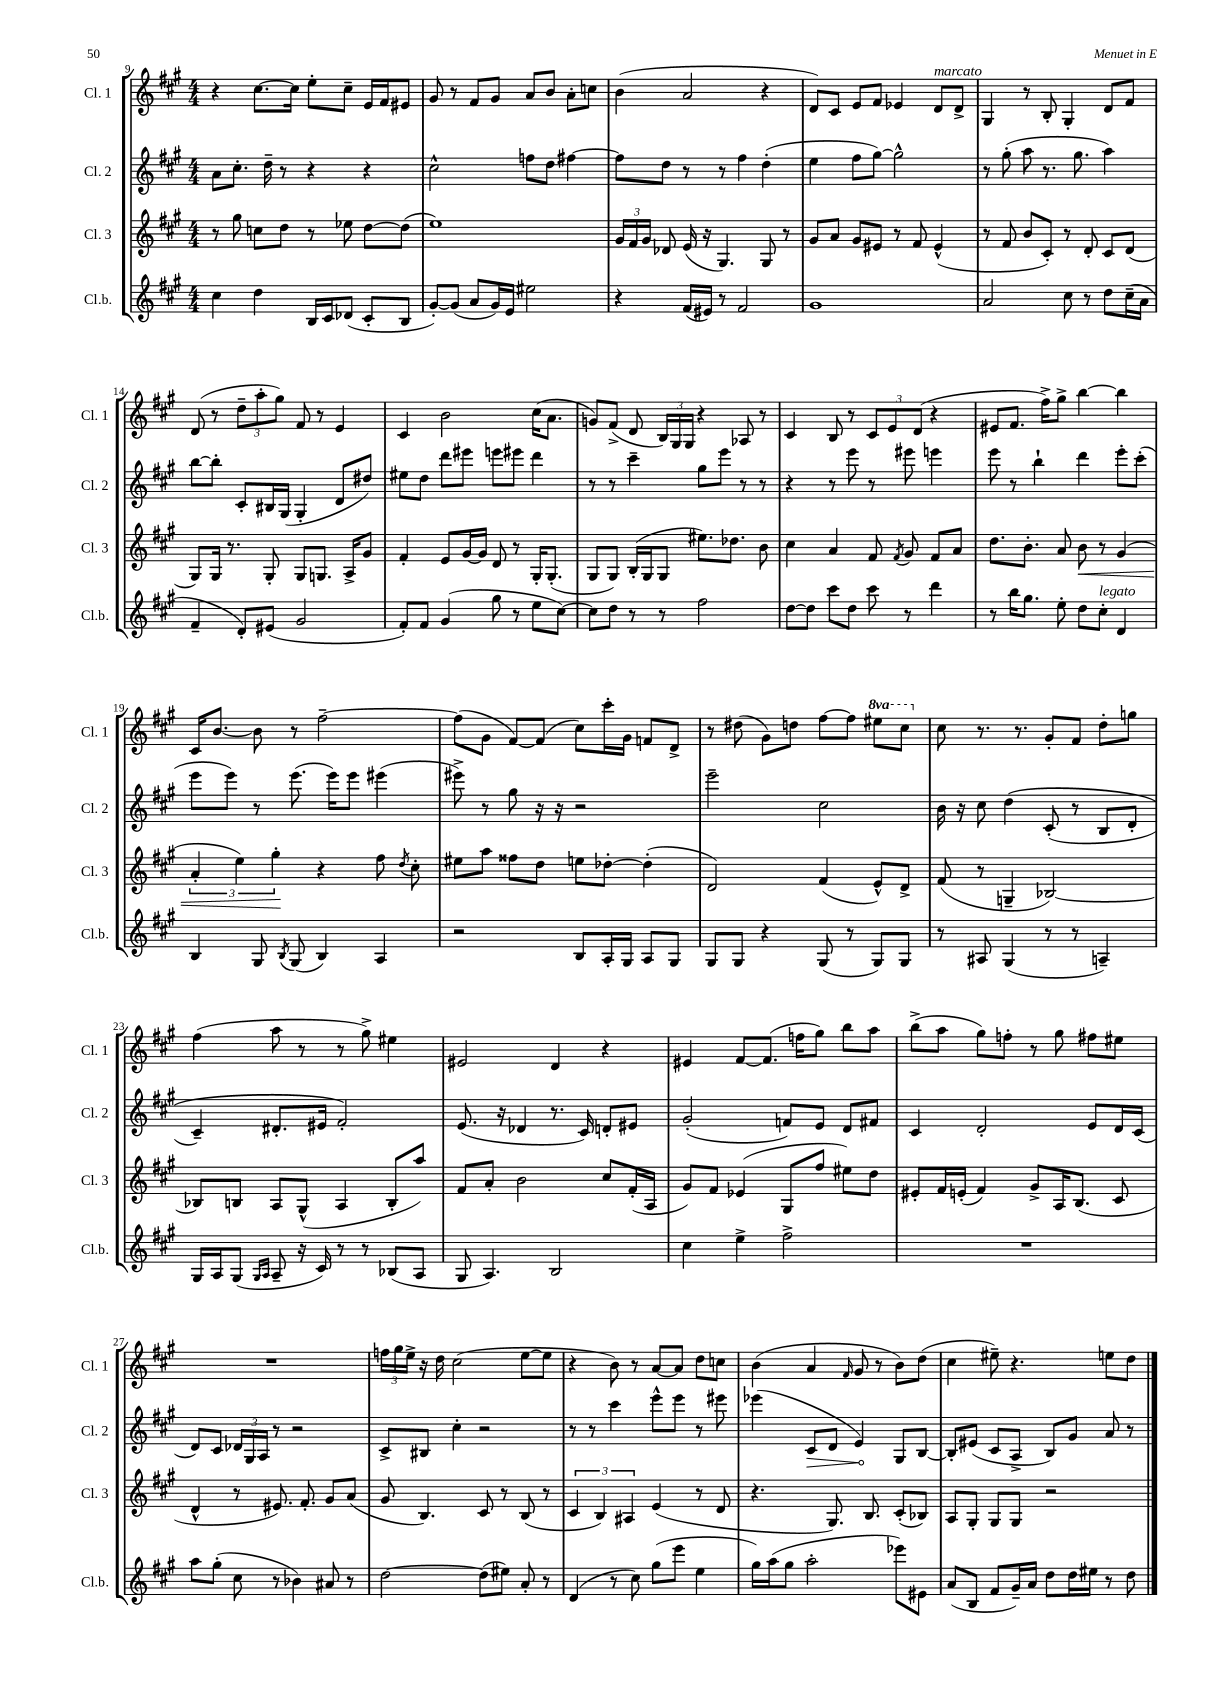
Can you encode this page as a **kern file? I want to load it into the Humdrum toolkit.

**kern	**kern	**kern	**kern
*staff4	*staff3	*staff2	*staff1
*clefG2	*clefG2	*clefG2	*clefG2
*k[f#c#g#]	*k[f#c#g#]	*k[f#c#g#]	*k[f#c#g#]
*M4/4	*M4/4	*M4/4	*M4/4
4cc#	8r	8a	4r
.	8gg#	8.cc#'	.
4dd	8cc	.	[8.cc#
.	.	16dd~	.
.	8dd	8r	.
.	.	.	16cc#]
16B	8r	4r	8ee'
16c#	.	.	.
(8d-	8ee-	.	8cc#~
8c#'	[8dd	4r	16e
.	.	.	16f#
8B	(8dd]	.	8e#
=	=	=	=
[8g#')	1ee)	2cc#^^	8g#
(8g#]	.	.	8r
8a	.	.	8f#
16g#)	.	.	8g#
16e	.	.	.
2ee#	.	8ff	8a
.	.	8dd	8b
.	.	[4ff#	8a'
.	.	.	8cc
=	=	=	=
4r	24g#	8ff#]	(4b
.	24f#	.	.
.	24g#	.	.
.	8d-	8dd	.
(16f#	(16e	8r	2a
16e#)	16r	.	.
8r	4.G#)	8r	.
2f#	.	4ff#	.
.	8G#	(4dd'	4r
.	8r	.	.
=	=	=	=
1g#	8g#	4ee	8d)
.	8a	.	8c#
.	8g#	8ff#	8e
.	8e#	[8gg#)	8f#
.	8r	2gg#^^]	4e-
.	8f#	.	.
.	(4e#^^	.	8d
.	.	.	8d^
=	=	=	=
2a	8r	8r	4G#
.	8f#	(8gg#'	.
.	8b	8aa	8r
.	8c#')	8.r	8B'
8cc#	8r	.	4G#'
.	.	8.gg#	.
8r	8d'	.	.
8dd	8c#	4aa)	8d
(16cc#~	(8d	.	8f#
16a	.	.	.
=	=	=	=
4f#~	8G#)	[8bb	(8d
.	16G#	8bb']	8r
.	8.r	.	.
8d')	.	8c#'	12dd~
.	.	.	12aa'
(8e#	8G#'	16B#	.
.	.	.	12gg#)
.	.	(16G#	.
2g#	8G#	4G#'	8f#
.	8.G	.	8r
.	.	8d	4e
.	16A^	.	.
.	8g#	8dd#)	.
=	=	=	=
8f#')	4f#'	8ee#	4c#
8f#	.	8dd	.
(4g#	8e	8ddd	2b
.	[16g#	8eee#	.
.	16g#]	.	.
8gg#	8d	8eee	.
8r	8r	8eee#	.
8ee	16G#'	4ddd	(16cc#
.	(8.G#'	.	8.a
[8cc#)	.	.	.
=	=	=	=
8cc#]	8G#	8r	8g)
8dd	8G#)	8r	(8f#^
8r	(16B'	4ccc#~	8d
.	16G#	.	.
8r	8G#	.	24B)
.	.	.	24G#
.	.	.	24G#
2ff#	8.ee#)	8gg#	4r
.	.	8eee	.
.	8.dd-	.	.
.	.	8r	8A-
.	8b	8r	8r
=	=	=	=
[8dd	4cc#	4r	4c#
8dd]	.	.	.
8ccc#	4a	8r	8B
8dd	.	8eee	8r
8ccc#	8f#	8r	12c#
.	.	.	12e
.	8qf#	.	.
8r	8g#	8eee#	.
.	.	.	(12d
4ddd	8f#	4eee	4r
.	8a	.	.
=	=	=	=
8r	8.dd	8eee	8e#
16bb	.	8r	8.f#
8.gg#	8.b'	.	.
.	.	4bb`	.
.	.	.	16ff#^)
8ee'	8a	.	8gg#^
8dd	8b	4ddd	[4bb
8cc#'	8r	.	.
4d	(4g#	8eee'	4bb]
.	.	(8ccc#'	.
=	=	=	=
4B	6a'	8eee	16c#
.	.	.	[8.b
.	.	8eee)	.
.	6ee)	.	.
8G#	.	8r	8b]
.	6gg#'	.	.
8qB	.	.	.
(8G#	.	(8.eee	8r
4B)	4r	.	[2ff#~
.	.	16eee)	.
.	.	8eee	.
4A	8ff#	(4eee#	.
.	8qdd	.	.
.	8cc#'	.	.
=	=	=	=
2r	8ee#	8eee#^)	(8ff#]
.	8aa	8r	8g#
.	8ff##	8gg#	[8f#)
.	8dd	16r	(8f#]
.	.	16r	.
8B	8ee	2r	8cc#)
16A'	[8dd-'	.	16ccc#'
16G#	.	.	16g#
8A	(4dd-']	.	8f
8G#	.	.	8d^
=	=	=	=
8G#	2d)	2eee~	8r
8G#	.	.	(8dd#
4r	.	.	8g#)
.	.	.	8dd
(8G#	(4f#	2cc#	[8ff#
8r	.	.	8ff#]
8G#)	8e^^)	.	8eee#
8G#	8d^	.	8ccc#
=	=	=	=
8r	(8f#	16b	8cc#
.	.	16r	.
8A#	8r	8cc#	8.r
(4G#	4G~	&(4dd	.
.	.	.	8.r
8r	[2B-)	(8c#'	8g#'
8r	.	8r	8f#
4A~)	.	8B	8dd'
.	.	8d'	8gg
=	=	=	=
16G#	8B-]	4c#~)	(4ff#
16A	.	.	.
(8G#	8B	.	.
16qqG#	.	.	.
16qqA	.	.	.
8A~	8A	8.d#'	8aa
16r	(8G#^^	.	8r
16c#)	.	16e#	.
8r	4A	2f#'&)	8r
8r	.	.	8gg#^)
(8B-	8B'	.	4ee#
8A	8aa)	.	.
=	=	=	=
8G#	8f#	(8.e	2e#
4.A)	8a'	.	.
.	.	16r	.
.	2b	4d-	.
2B	.	8.r	4d
.	.	16c#)	.
.	8cc#	8d'	4r
.	(16f#'	8e#	.
.	16A	.	.
=	=	=	=
4cc#	8g#)	(2g#'	4e#
.	8f#	.	.
4ee^	(4e-	.	[8f#
.	.	.	(8.f#]
2ff#^	8G#	8f)	.
.	.	.	16ff
.	8ff#	8e	8gg#)
.	8ee#)	8d	8bb
.	8dd	8f#	8aa
=	=	=	=
1r	8e#'	4c#	(8bb^
.	16f#	.	8aa
.	(16e'	.	.
.	4f#)	2d'	8gg#)
.	.	.	8ff'
.	8g#^	.	8r
.	16A	.	8gg#
.	(8.B	.	.
.	.	8e	8ff#
.	8c#	16d	8ee#
.	.	(16c#	.
=	=	=	=
8aa	4d^^	8d)	1r
(8gg#'	.	8c#	.
8cc#	8r	24d-	.
.	.	24G#	.
.	.	24A	.
8r	8.e#)	8r	.
4b-)	.	2r	.
.	8.f#'	.	.
8a#	8g#	.	.
8r	(8a	.	.
=	=	=	=
[2dd	8g#	8c#^	24ff
.	.	.	24gg#
.	.	.	24ee^
.	4.B)	8B#	16r
.	.	.	16dd
.	.	4cc#'	(2cc#
(8dd]	8c#	2r	.
8ee#)	8r	.	.
8a'	(8B	.	[8ee
8r	8r	.	8ee]
=	=	=	=
(4d	6c#	8r	4r
.	.	8r	.
.	6B)	.	.
8r	.	4ccc#	8b)
.	6A#	.	.
8cc#)	.	.	8r
(8gg#	(4e	8eee^^	[8a
8eee	.	8eee	8a]
4ee	8r	8r	8dd
.	8d	8eee#	8cc
=	=	=	=
16gg#)	4.r	(4eee-	(4b
(16aa	.	.	.
8gg#	.	.	.
2aa'	.	8c#	4a
.	8.G#)	8d	.
.	.	.	16qqf#
.	.	4e)	8g#
.	8.B	.	.
.	.	.	8r
8eee-)	(8c#'	8G#	8b)
8e#	8B-)	[8B	(8dd
=	=	=	=
(8a	8A	8B']	4cc#
8B	8G#'	(8e#	.
8f#	8G#	8c#	8ee#~)
16g#~)	8G#	8A^	4.r
16a	.	.	.
8dd	2r	8B)	.
16dd	.	8g#	.
16ee#	.	.	.
8r	.	8a	8ee
8dd	.	8r	8dd
==	==	==	==
*-	*-	*-	*-
